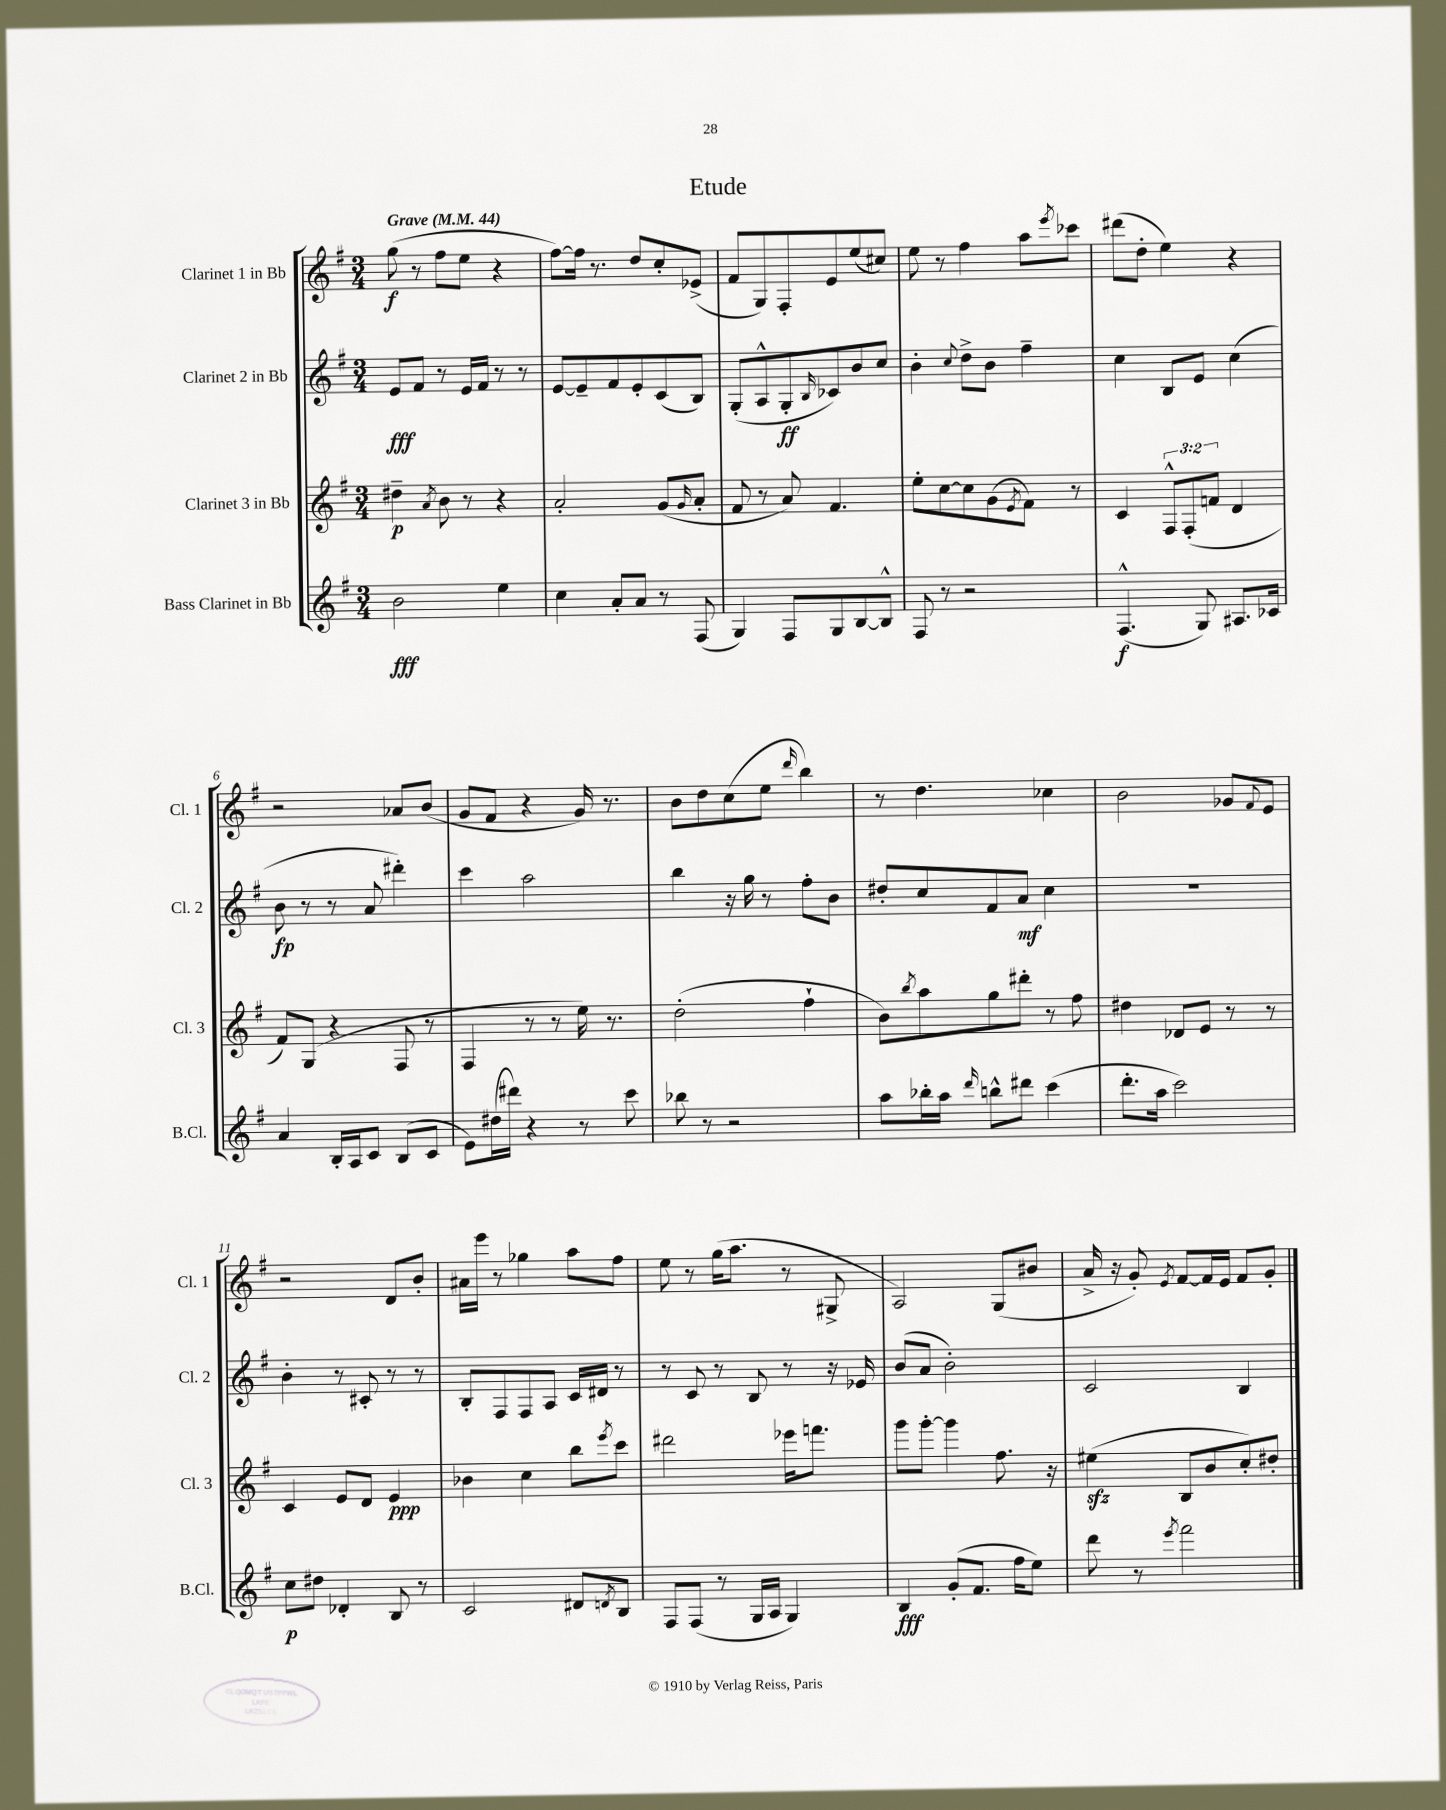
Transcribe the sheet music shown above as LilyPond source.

\header { title = "Etude" }
<<
\new StaffGroup <<
\new Staff = "s0" \with { instrumentName = "Clarinet 1 in Bb" shortInstrumentName = "Cl. 1" } {
    \clef treble \key g \major \numericTimeSignature \time 3/4 \tempo "Grave" 4 = 44
    g''8\f( r8 fis''8 e''8 r4 |
    fis''8~) fis''16 r8. d''8 c''8-. ees'8->( |
    fis'8 g8) fis8-. e'8 e''8( cis''8) |
    e''8 r8 fis''4 a''8 \acciaccatura { e'''8 } ces'''8 |
    dis'''8( d''8-. e''4) r4 |
    r2 aes'8 b'8( |
    g'8 fis'8 r4 g'16) r8. |
    b'8 d''8 c''8( e''8 \grace { d'''16 } b''4) |
    r8 d''4. ces''4 |
    b'2 ges'8 \appoggiatura { fis'8 } e'8 |
    r2 d'8 b'8-. |
    ais'16 e'''16 r8 ges''4 a''8 fis''8 |
    e''8 r8 g''16( a''8. r8 gis8-> |
    a2) g8( bis'8 |
    a'16-> r16 g'8-.) \acciaccatura { e'8 } fis'8~ fis'16 e'16 fis'8 g'8-. \bar "|." |
}
\new Staff = "s1" \with { instrumentName = "Clarinet 2 in Bb" shortInstrumentName = "Cl. 2" } {
    \clef treble \key g \major \numericTimeSignature \time 3/4
    e'8\fff fis'8 r8 e'16 fis'16 r8 r8 |
    e'8~ e'8-- fis'8 e'8-. c'8( b8) |
    g8-.( a8-^ g8-.\ff \grace { b16 } ces'8) b'8 c''8 |
    b'4-. \appoggiatura { c''8 } d''8-> b'8 fis''4-- |
    c''4 b8 e'8 c''4( |
    b'8\fp r8 r8 a'8 dis'''4-.) |
    c'''4 a''2 |
    b''4 r16 g''16 r8 fis''8-. b'8 |
    dis''8-. c''8 fis'8 a'8\mf c''4 |
    R2. |
    b'4-. r8 cis'8-. r8 r8 |
    b8-. fis8 fis8 a8 c'16 dis'16 r8 |
    r8 c'8 r8 b8 r8 r16 ees'16 |
    b'8( a'8 b'2-.) |
    c'2 b4 \bar "|." |
}
\new Staff = "s2" \with { instrumentName = "Clarinet 3 in Bb" shortInstrumentName = "Cl. 3" } {
    \clef treble \key g \major \numericTimeSignature \time 3/4 \override Staff.TupletNumber.text = #tuplet-number::calc-fraction-text
    dis''4--\p \acciaccatura { a'8 } b'8 r8 r4 |
    a'2-. g'8( \grace { g'16 } a'8-. |
    fis'8 r8 a'8) fis'4. |
    e''8-. c''8~ c''8 g'8( \acciaccatura { e'8 } fis'8) r8 |
    c'4 \tuplet 3/2 { fis8-^ fis8-.( f'8 } d'4 |
    fis'8) g8( r4 fis8 r8 |
    fis4 r8 r8 e''16) r8. |
    d''2-.( fis''4-! |
    b'8) \acciaccatura { b''8 } a''8 g''8 dis'''8-. r8 fis''8 |
    dis''4 des'8 e'8 r8 r8 |
    c'4 e'8 d'8 e'4\ppp |
    bes'4 c''4 b''8 \acciaccatura { e'''8 } c'''8 |
    dis'''2 ees'''16 f'''8. |
    g'''8 g'''8~-. g'''4 fis''8. r16 |
    eis''4\sfz( b8 b'8 c''8-.) dis''8-. \bar "|." |
}
\new Staff = "s3" \with { instrumentName = "Bass Clarinet in Bb" shortInstrumentName = "B.Cl." } {
    \clef treble \key g \major \numericTimeSignature \time 3/4
    b'2\fff e''4 |
    c''4 a'8-. a'8 r8 fis8( |
    g4) fis8 g8 b8~ b8-^ |
    fis8 r8 r2 |
    fis4.-^\f( g8) ais8. ces'16 |
    a'4 b16-. a16 c'8 b8( c'8 |
    e'8) dis''16( dis'''16) r4 r8 c'''8 |
    bes''8 r8 r2 |
    a''8 bes''16-. a''16 \grace { d'''16 } b''8-^ dis'''8 c'''4( |
    d'''8.-. a''16 c'''2) |
    c''8\p dis''8 des'4-. b8 r8 |
    c'2 dis'8 \acciaccatura { d'8 } b8 |
    fis8 fis8( r8 g16 a16 g4) |
    b4\fff g'8-.( fis'8. fis''16 e''8) |
    d'''8 r8 \acciaccatura { e'''8 } fis'''2 \bar "|." |
}
>>
>>
